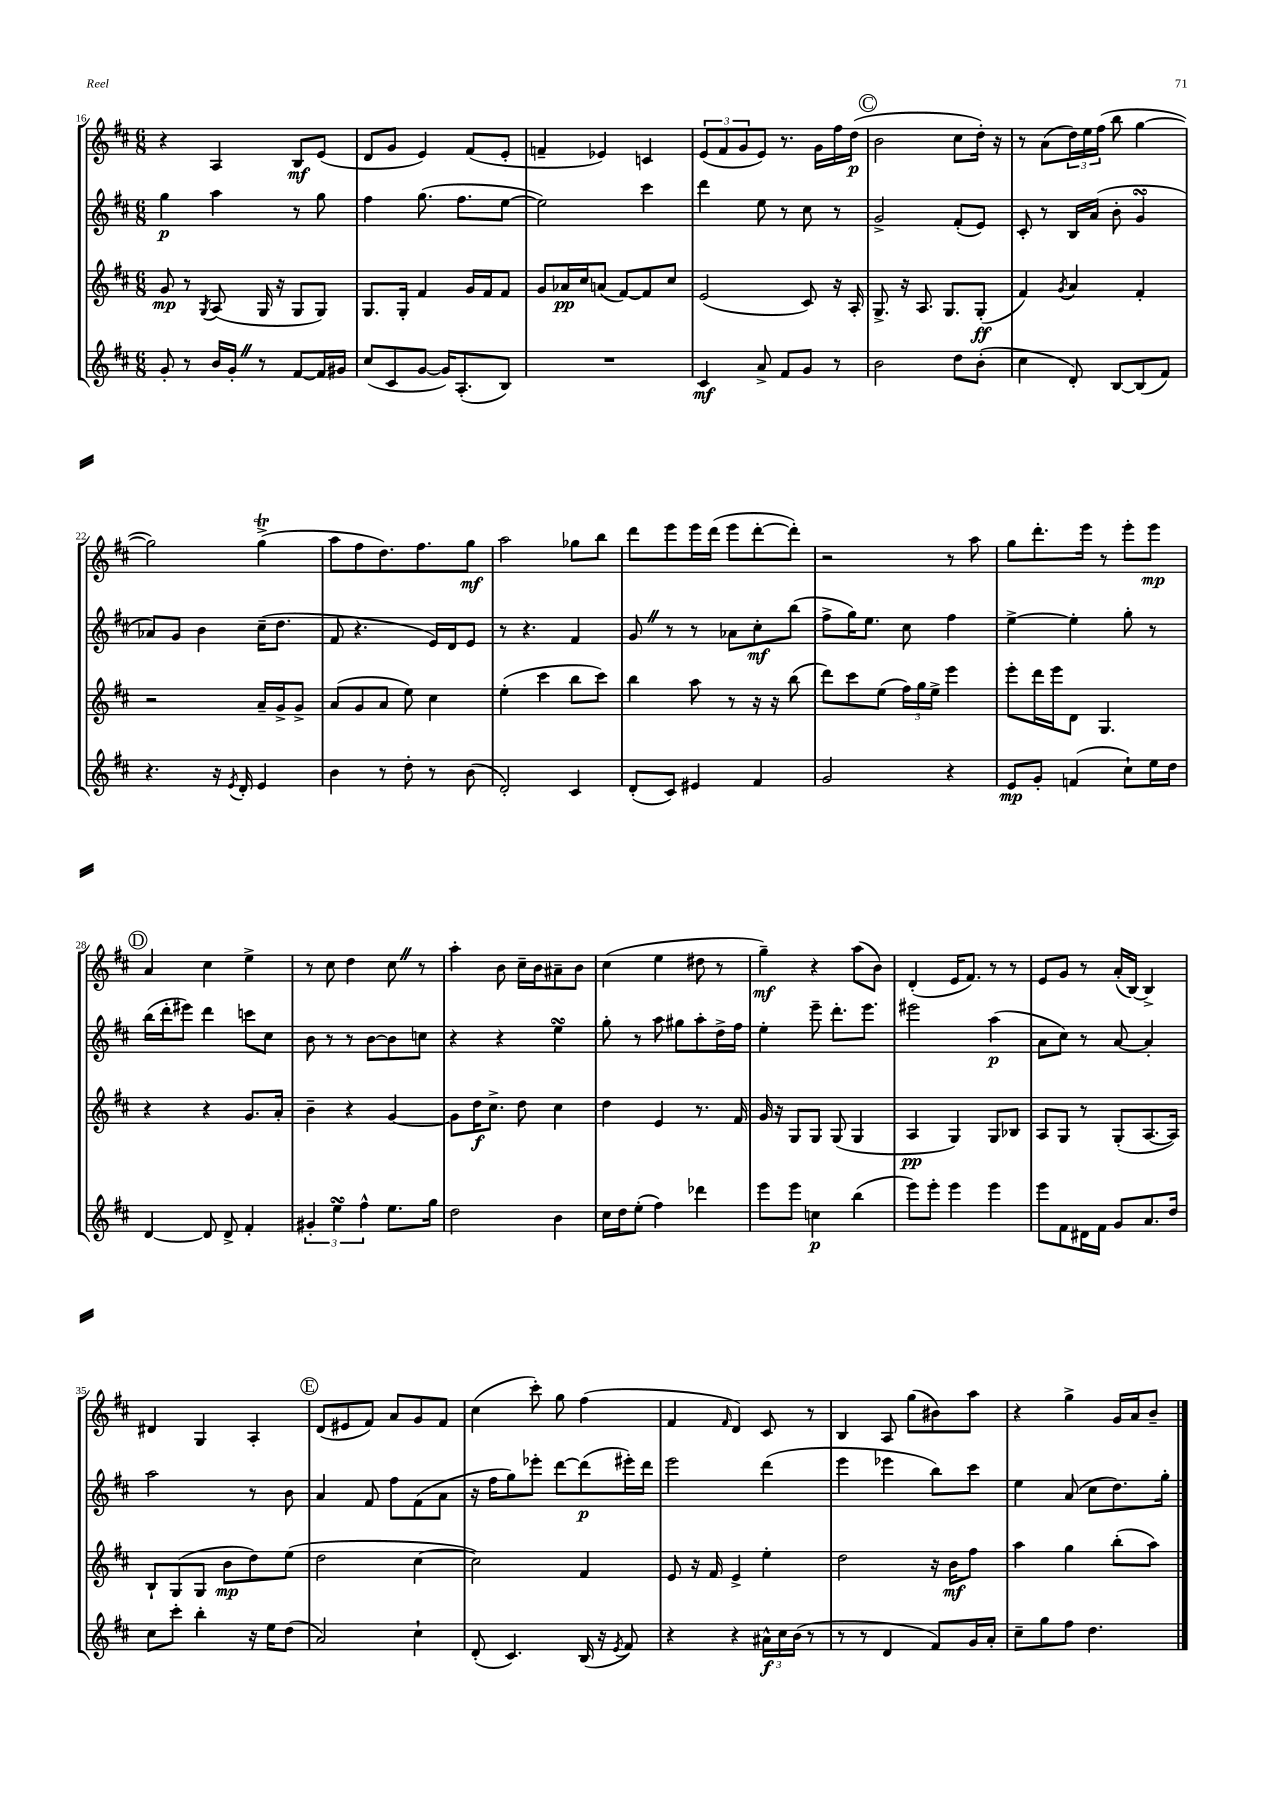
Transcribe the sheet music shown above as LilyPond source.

<<
\new StaffGroup <<
\new Staff = "s0" {
    \clef treble \key d \major \numericTimeSignature \time 6/8
    r4 a4 b8\mf e'8( |
    d'8 g'8 e'4) fis'8( e'8-. |
    f'4-- ees'4) c'4 |
    \tuplet 3/2 { e'8( fis'8 g'8 } e'8) r8. g'16 fis''16 d''16\p( |
    \mark \markup { \circle "C" } b'2 cis''8 d''16-.) r16 |
    r8 a'8( \tuplet 3/2 { d''16) e''16 fis''16( } b''8 g''4~ |
    g''2) g''4->\trill( |
    a''8 fis''8 d''8.) fis''8. g''8\mf |
    a''2 ges''8 b''8 |
    d'''8 e'''8 e'''16 d'''16( e'''8 d'''8~-. d'''8-.) |
    r2 r8 a''8 |
    g''8 d'''8.-. e'''16 r8 e'''8-. e'''8\mp |
    \mark \markup { \circle "D" } a'4 cis''4 e''4-> |
    r8 cis''8 d''4 cis''8 \once \override BreathingSign.text = \markup { \musicglyph "scripts.caesura.straight" } \breathe r8 |
    a''4-. b'8 cis''16-- b'16 ais'8-- b'8 |
    cis''4( e''4 dis''8 r8 |
    g''4--\mf) r4 a''8( b'8) |
    d'4-.( e'16 fis'8.) r8 r8 |
    e'8 g'8 r8 a'16-.( b16~) b4-> |
    dis'4 g4 a4-. |
    \mark \markup { \circle "E" } d'8( eis'8 fis'8) a'8 g'8 fis'8 |
    cis''4( cis'''8-.) g''8 fis''4( |
    fis'4 \grace { fis'16 } d'4) cis'8 r8 |
    b4 a8 g''8( bis'8) a''8 |
    r4 g''4-> g'16 a'16 b'8-- \bar "|." |
}
\new Staff = "s1" {
    \clef treble \key d \major \numericTimeSignature \time 6/8
    g''4\p a''4 r8 g''8 |
    fis''4 g''8.( fis''8. e''8~ |
    e''2) cis'''4 |
    d'''4 e''8 r8 cis''8 r8 |
    \mark \markup { \circle "C" } g'2-> fis'8-.( e'8) |
    cis'8-. r8 b16 a'16( b'8-. g'4\turn |
    aes'8) g'8 b'4 cis''16--( d''8. |
    fis'8 r4. e'16) d'16 e'8 |
    r8 r4. fis'4 |
    g'8 \once \override BreathingSign.text = \markup { \musicglyph "scripts.caesura.straight" } \breathe r8 r8 aes'8 cis''8-.\mf b''8( |
    fis''8-> g''16) e''8. cis''8 fis''4 |
    e''4~-> e''4-. g''8-. r8 |
    \mark \markup { \circle "D" } b''16( d'''16-. eis'''8) d'''4 c'''8 cis''8 |
    b'8 r8 r8 b'8~ b'8 c''8 |
    r4 r4 e''4\turn |
    g''8-. r8 a''8 gis''8 a''8-. d''16-> fis''16 |
    e''4-. e'''8-- d'''8.-. e'''8. |
    eis'''2 a''4\p( |
    a'8 cis''8) r8 a'8~ a'4-. |
    a''2 r8 b'8 |
    \mark \markup { \circle "E" } a'4 fis'8 fis''8 fis'8( a'8 |
    r16 fis''16 g''8) ees'''8-. d'''8~ d'''8\p( eis'''16-.) d'''16 |
    e'''2 d'''4( |
    e'''4 ees'''4 b''8) cis'''8 |
    e''4 a'8( cis''8 d''8.) g''16-. \bar "|." |
}
\new Staff = "s2" {
    \clef treble \key d \major \numericTimeSignature \time 6/8
    g'8\mp r8 \acciaccatura { g8 } a8( g16 r16 g8 g8) |
    g8. g16-. fis'4 g'16 fis'16 fis'8 |
    g'8 aes'16\pp cis''16 a'8( fis'8~) fis'8 cis''8 |
    e'2( cis'8) r16 a16-. |
    \mark \markup { \circle "C" } g8.-> r16 a8. g8. g8-.\ff( |
    fis'4) \acciaccatura { g'8 } a'4 fis'4-. |
    r2 a'16-- g'16-> g'8-> |
    a'8( g'8 a'8 e''8) cis''4 |
    e''4-.( cis'''4 b''8 cis'''8) |
    b''4 a''8 r8 r16 r16 b''8( |
    d'''8) cis'''8 e''8( \tuplet 3/2 { fis''16) g''16 e''16-> } e'''4 |
    e'''8-. d'''16 e'''16 d'8 g4. |
    \mark \markup { \circle "D" } r4 r4 g'8. a'16-. |
    b'4-- r4 g'4~ |
    g'8 d''16\f cis''8.-> d''8 cis''4 |
    d''4 e'4 r8. fis'16 |
    g'16 r16 g8 g8 g8( g4 |
    a4\pp g4) g8 bes8 |
    a8 g8 r8 g8-.( a8.~ a16) |
    b8-! g8( g8 b'8\mp d''8) e''8( |
    \mark \markup { \circle "E" } d''2 cis''4~ |
    cis''2) fis'4 |
    e'8 r16 fis'16 e'4-> e''4-. |
    d''2 r16 b'16\mf fis''8 |
    a''4 g''4 b''8-.( a''8) \bar "|." |
}
\new Staff = "s3" {
    \clef treble \key d \major \numericTimeSignature \time 6/8
    g'8-. r8 b'16 g'16-. \once \override BreathingSign.text = \markup { \musicglyph "scripts.caesura.straight" } \breathe r8 fis'8~ fis'16 gis'16 |
    cis''8( cis'8 g'8~ g'16) a8.-.( b8) |
    R2. |
    cis'4\mf a'8-> fis'8 g'8 r8 |
    \mark \markup { \circle "C" } b'2 d''8 b'8-.( |
    cis''4 d'8-.) b8~ b8( fis'8) |
    r4. r16 \acciaccatura { e'8 } d'16-. e'4 |
    b'4 r8 d''8-. r8 b'8( |
    d'2-.) cis'4 |
    d'8-.( cis'8) eis'4 fis'4 |
    g'2 r4 |
    e'8\mp g'8-. f'4( cis''8-!) e''16 d''16 |
    \mark \markup { \circle "D" } d'4~ d'8 d'8-> fis'4-. |
    \tuplet 3/2 { gis'4-. e''4\turn fis''4-^ } e''8. g''16 |
    d''2 b'4 |
    cis''16 d''16 e''8-.( fis''4) des'''4 |
    e'''8 e'''8 c''4\p b''4( |
    e'''8) e'''8-. e'''4 e'''4 |
    e'''8 fis'8 dis'16 fis'16 g'8 a'8. d''16 |
    cis''8 cis'''8-. b''4-. r16 e''16 d''8( |
    \mark \markup { \circle "E" } a'2) cis''4-! |
    d'8-.( cis'4.) b16( r16 \acciaccatura { e'8 } fis'8) |
    r4 r4 \tuplet 3/2 { ais'16-^\f cis''16 b'16( } r8 |
    r8 r8 d'4 fis'8) g'16 a'16-. |
    cis''8-- g''8 fis''8 d''4. \bar "|." |
}
>>
>>
\layout { \context { \Score currentBarNumber = #16 } }
